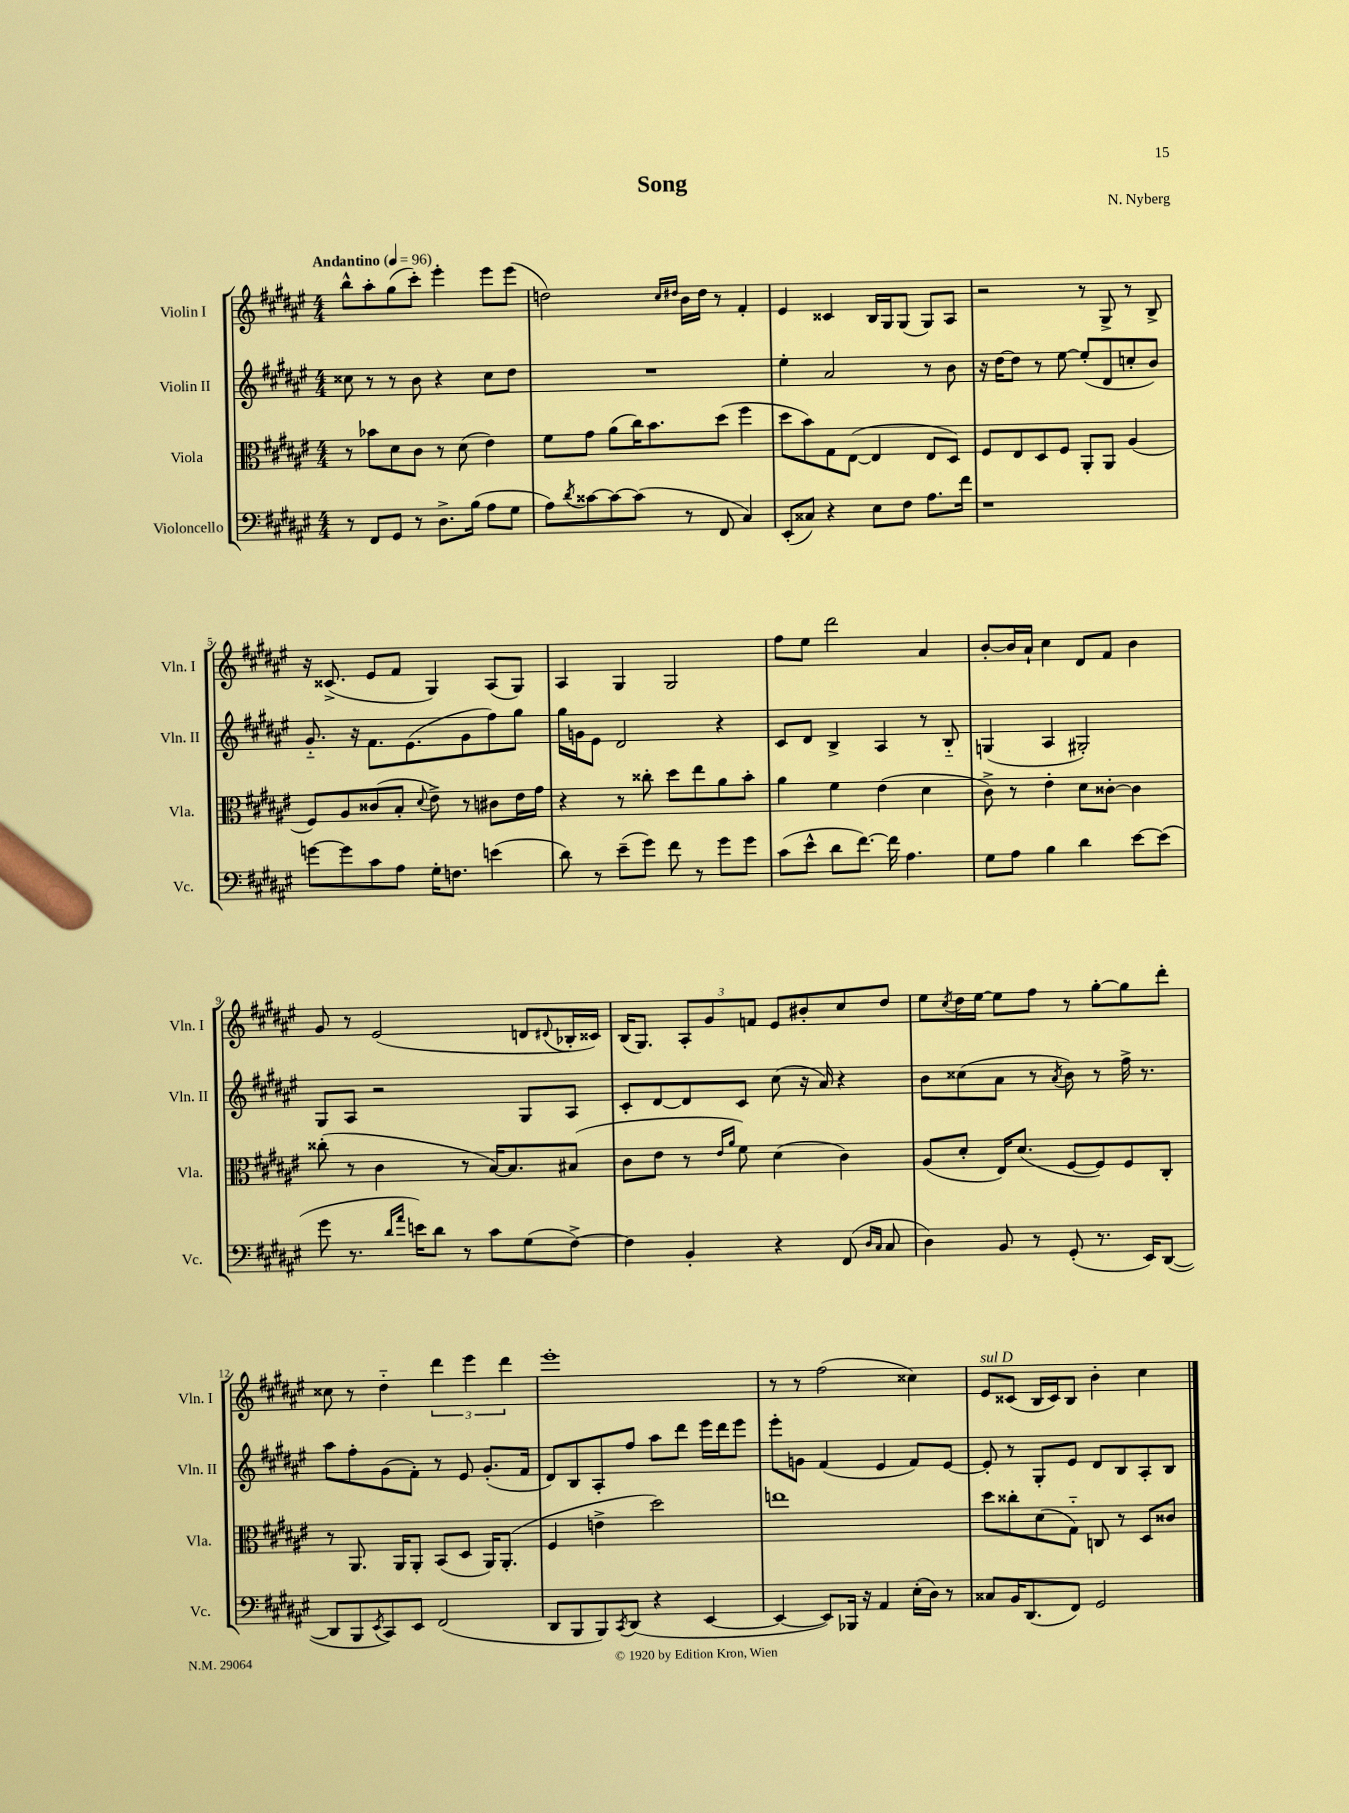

**kern	**kern	**kern	**kern
*staff4	*staff3	*staff2	*staff1
*clefF4	*clefC3	*clefG2	*clefG2
*k[f#c#g#d#a#e#]	*k[f#c#g#d#a#e#]	*k[f#c#g#d#a#e#]	*k[f#c#g#d#a#e#]
*M4/4	*M4/4	*M4/4	*M4/4
*MM96	*MM96	*MM96	*MM96
8r	8r	8cc##\	8bb^^\L
8FF#/L	8b-\L	8r	8aa#'\
8GG#/J	8d#\	8r	(8gg#\
8r	8c#\J	8b\	8ccc#'\J)
8.D#^\L	8r	4r	4eee#'\
.	(8d#\	.	.
(16B\Jk	.	.	.
8A#\L	4e#\)	8cc##\L	8eee#\L
8G#\J	.	8dd#\J	(8eee#\J
=	=	=	=
8A#\L)	8f#\L	1r	2dd\)
8qd#/	.	.	.
[8c##\	8g#\J	.	.
8c##\_	(8a#\L	.	.
(8c##\]J	16cc#\K)	.	.
.	8.b\	.	.
.	.	.	16qqcc#/LL
.	.	.	16qqdd#/JJ
8r	.	.	16b\LL
.	.	.	16dd#\JJ
8FF#/	(8dd#\J	.	8r
4C#/)	4ff#\	.	4f#'/
=	=	=	=
(8EE#'/L	8dd#\L	4ee#'\	4e#/
8C##/J)	8b\)	.	.
4r	8G#\	2a#/	4c##/
.	([8E#\J	.	.
8E#\L	4E#/]	.	16B/LL
.	.	.	16G#/J
8F#\J	.	.	(8G#/J
8.A#\L	8E#/L	8r	8G#/L)
.	8D#/J)	8b\	8A#/J
16f#\Jk	.	.	.
=	=	=	=
1r	8F#/L	16r	2r
.	.	[16dd#\LK	.
.	8E#/	8dd#\]J	.
.	8D#/	8r	.
.	8F#/J	[8ee#\	.
.	8AA#'/L	(8ee#'/]L	8r
.	8AA#/J	8d#/	8G#^/
.	(4A#/	8cc'/	8r
.	.	8b/J)	8B^/
=	=	=	=
[8g\L	8F#/L)	8.g#'~/	16r
.	.	.	(8.c##^/
8g\]	8A#/	.	.
.	.	16r	.
8c#\	(8c##/	8.f#\L	8e#/L
8A#\J	8B'/J	.	8f#/J
.	.	(8.e#\	.
.	8qqd#/	.	.
16G#'\LK	8e#^\)	.	4G#/)
8.F\J	.	.	.
.	8r	8g#\	.
(4e\	8c#\L	8ff#\)	(8A#/L
.	16e#\L	8gg#\J	8G#/J)
.	16g#\JJ	.	.
=	=	=	=
8d#\)	4r	16gg#\LL	4A#/
.	.	16g\J	.
8r	.	8e#\J	.
(8e#~\L	8r	2d#/	4G#/
8g#\J)	8cc##'\	.	.
8f#\	8dd#\L	.	2G#/
8r	8ee#\	.	.
8g#\L	8a#\	4r	.
8g#\J	8b'\J	.	.
=	=	=	=
(8c#\L	4a#\	8c#/L	8ff#\L
8e#^^\J	.	8d#/J	8ee#\J
8d#\L	4f#\	4B^/	2ddd#\
[8.f#\J)	.	.	.
.	(4e#\	4A#/	.
16f#\]	.	.	.
4.A#\	.	.	.
.	4d#\	8r	4a#/
.	.	8B'~/	.
=	=	=	=
8G#\L	8c#^\)	(4G/	[8b'/L
8A#\J	8r	.	16b/]L
.	.	.	16a#`/JJ
4B\	4e#'\	4A#/	4cc#\
4d#\	8d#\L	2G#'/)	8d#/L
.	[8c##'\J	.	8f#/J
[8e#\L	4c##\]	.	4b\
(8e#\]J	.	.	.
=	=	=	=
8g#\	(8cc##'\	8G#/L	8g#/
8.r	8r	8A#/J	8r
.	4c#\	2r	(2e#/
16qqd#/LL	.	.	.
16qqa#/JJ	.	.	.
16e\LK)	.	.	.
8d#\J	.	.	.
8r	8r	.	.
8c#\L	[16B/LK)	.	.
.	8.B/]	.	.
(8G#\	.	8G#/L	8d/L
.	.	.	8qqd#/
[8F#^\J)	(8B#/J	8A#/J	16B-'/L
.	.	.	16c##/JJ)
=	=	=	=
4F#\]	8c#\L	8c#'/L	(16B/LK
.	.	.	8.G#/J)
.	8e#\J	[8d#/	.
4BB'/	8r	8d#/]	12A#'/L
.	.	.	12g#/
.	16qqe#/LL	.	.
.	16qqa#/JJ	.	.
.	8f#\)	8c#/J	.
.	.	.	12f/J
4r	(4d#\	(8cc#\	8e#/L
.	.	16r	8b#'/
.	.	16a#/)	.
(8FF#/	4c#\)	4r	8cc#/
16qqD#/LL	.	.	.
16qqC#/JJ	.	.	.
8C#/	.	.	8dd#/J
=	=	=	=
4D#\)	(8A#/L	8b\L	8ee#\L
.	.	.	8qcc#/
.	8d#'/J	(8cc##\	16dd#\L
.	.	.	[16ee#\JJ
8BB/	16E#/LK)	8a#\J	8ee#\]L
.	(8.d#/J	.	.
8r	.	8r	8ff#\J
.	.	8qa#/	.
(8GG#'/	[8F#/L	8b\)	8r
8.r	8F#/])	8r	[8gg#'\L
.	8F#/	16ff#^\	8gg#\]
16EE#/LK)	.	8.r	.
([8DD#/J	8C#'/J	.	8ddd#'\J
=	=	=	=
8DD#/]L	8r	8aa#\L	8cc##\
8BBB/	8.AA#/	8ff#'\	8r
8qEE#/	.	.	.
8CC#/)	.	(8g#\	4dd#'~\
.	16AA#/LK	.	.
8EE#/J	8AA#'/J	8f#'\J)	.
(2FF#/	(8BB/L	8r	6ddd#\
.	8D#/J	8e#/	.
.	.	.	6eee#\
.	16AA#/LK)	(8.g#'/L	.
.	(8.AA#'/J	.	.
.	.	.	6ddd#\
.	.	16f#/Jk	.
=	=	=	=
8DD#/L	4F#/	8d#/L)	1eee#'
8BBB/	.	8B/	.
8BBB/)	4e^\	8A#'/	.
8qCC#/	.	.	.
(8DD#/J	.	8ff#/J	.
4r	2dd#\)	8aa#\L	.
.	.	8ddd#\J	.
[4EE#/	.	16eee#\LL	.
.	.	16ddd#\J	.
.	.	8eee#\J	.
=	=	=	=
4EE#/_	1ee	8eee#'\L	8r
.	.	8g\J	8r
8EE#/]L)	.	(4f#/	(2ff#\
16BBB-/Jk	.	.	.
16r	.	.	.
4AA#/	.	4e#/	.
(16E#'\LL	.	8f#/L)	4cc##\)
16D#\JJ)	.	.	.
8r	.	[8e#/J	.
=	=	=	=
8C##/L	8dd#\L	8e#'/]	8e#/L
16BB/K	8cc##'\	8r	(8c##/J
(8.DD#/	.	.	.
.	(8d#\	8G#'/L	16B/LL
.	.	.	16c##/J)
8FF#/J)	8G#'~\J)	8e#/J	8B/J
2GG#/	8C/	8d#/L	4b'\
.	8r	8B/	.
.	8D#/L	8A#'/	4cc#\
.	8c##/J	8B/J	.
==	==	==	==
*-	*-	*-	*-
